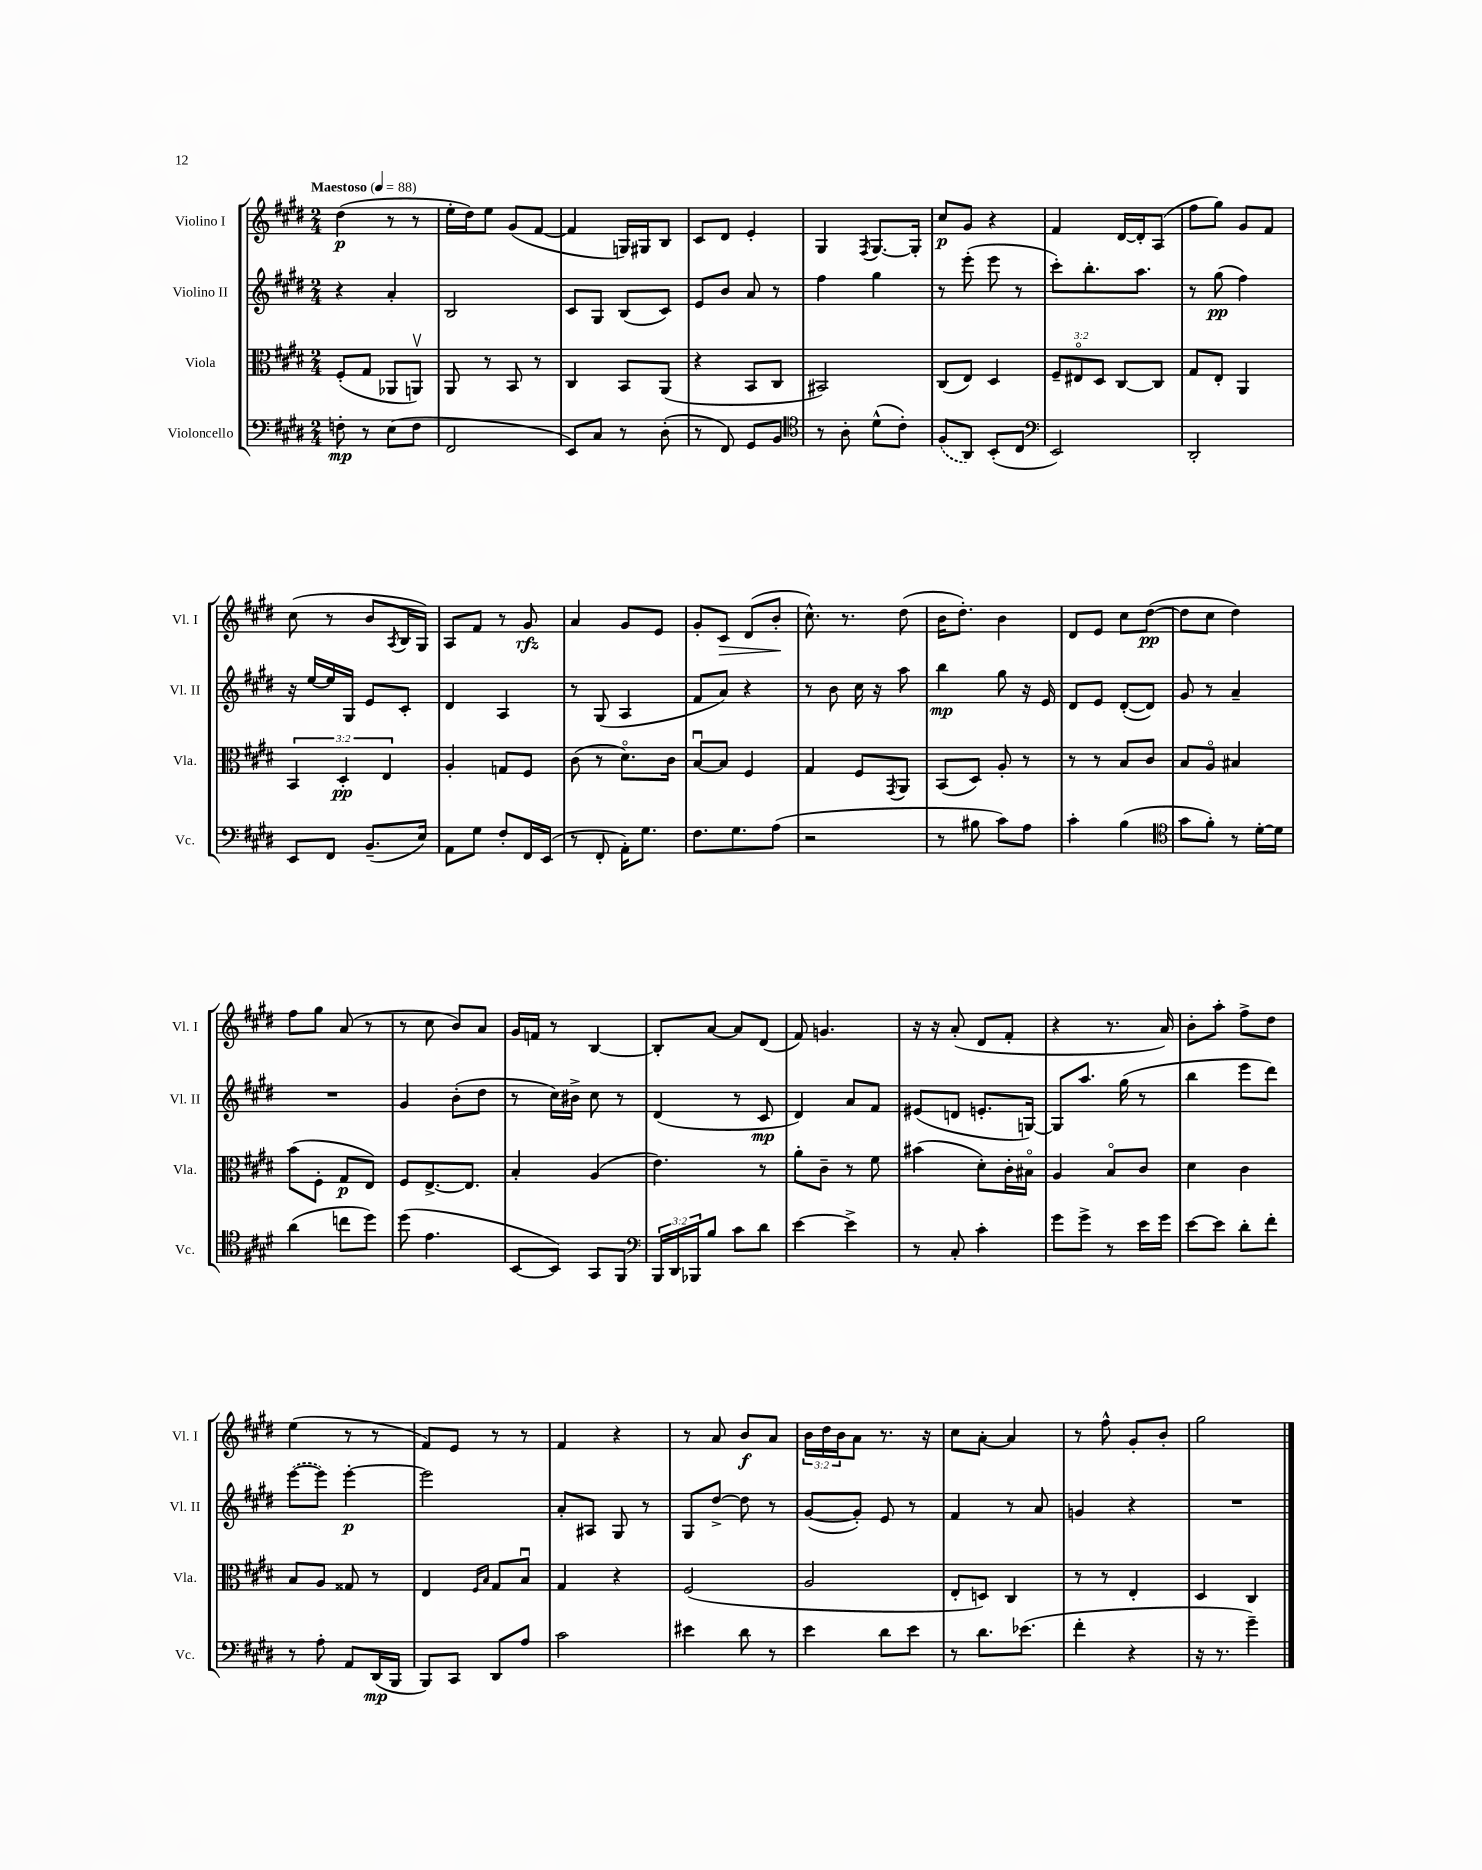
<<
\new StaffGroup <<
\new Staff = "s0" \with { instrumentName = "Violino I" shortInstrumentName = "Vl. I" } {
    \clef treble \key e \major \numericTimeSignature \time 2/4 \override Staff.TupletNumber.text = #tuplet-number::calc-fraction-text \tempo "Maestoso" 4 = 88
    dis''4\p( r8 r8 |
    e''16-. dis''16) e''8 gis'8( fis'8~ |
    fis'4 g16) gis16 b8 |
    cis'8 dis'8 e'4-. |
    gis4 \acciaccatura { fis8 } gis8.~ gis16-. |
    cis''8\p gis'8 r4 |
    fis'4 dis'16~ dis'16-. a8( |
    fis''8 gis''8) gis'8 fis'8 |
    cis''8( r8 b'8 \acciaccatura { a8 } b16 gis16) |
    a8 fis'8 r8 gis'8\rfz |
    a'4 gis'8 e'8 |
    gis'8-. cis'8\> dis'8( b'8-.\! |
    cis''8.-^) r8. dis''8( |
    b'16 dis''8.-.) b'4 |
    dis'8 e'8 cis''8 dis''8~\pp( |
    dis''8 cis''8 dis''4) |
    fis''8 gis''8 a'8( r8 |
    r8 cis''8 b'8) a'8 |
    gis'16 f'16 r8 b4~ |
    b8-. a'8~ a'8 dis'8( |
    fis'8) g'4. |
    r16 r16 a'8-.( dis'8 fis'8-. |
    r4 r8. a'16) |
    b'8-. a''8-. fis''8-> dis''8 |
    e''4( r8 r8 |
    fis'8) e'8 r8 r8 |
    fis'4 r4 |
    r8 a'8 b'8\f a'8 |
    \tuplet 3/2 { b'16 dis''16 b'16 } a'8 r8. r16 |
    cis''8 a'8~-. a'4 |
    r8 fis''8-^ gis'8-. b'8-. |
    gis''2 \bar "|." |
}
\new Staff = "s1" \with { instrumentName = "Violino II" shortInstrumentName = "Vl. II" } {
    \clef treble \key e \major \numericTimeSignature \time 2/4
    r4 a'4-. |
    b2 |
    cis'8 gis8 b8( cis'8) |
    e'8 b'8 a'8 r8 |
    fis''4 gis''4 |
    r8 e'''8-.( e'''8 r8 |
    cis'''8-.) b''8.-. a''8. |
    r8 gis''8\pp( fis''4) |
    r16 e''16~ e''16 gis16 e'8 cis'8-. |
    dis'4 a4 |
    r8 gis8( a4 |
    fis'8 a'8) r4 |
    r8 b'8 cis''16 r16 a''8 |
    b''4\mp gis''8 r16 e'16 |
    dis'8 e'8 dis'8~-.( dis'8) |
    gis'8 r8 a'4-- |
    R2 |
    gis'4 b'8-.( dis''8 |
    r8 cis''16) bis'16-> cis''8 r8 |
    dis'4( r8 cis'8\mp |
    dis'4) a'8 fis'8 |
    eis'8( d'8 e'8.-. g16~) |
    g8 a''8. gis''16( r8 |
    b''4 e'''8 dis'''8) |
    \once \slurDashed e'''8~( e'''8) e'''4~-.\p |
    e'''2 |
    a'8-. ais8 gis8 r8 |
    gis8 dis''8~-> dis''8 r8 |
    gis'8~( gis'8-.) e'8 r8 |
    fis'4 r8 a'8 |
    g'4 r4 |
    R2 \bar "|." |
}
\new Staff = "s2" \with { instrumentName = "Viola" shortInstrumentName = "Vla." } {
    \clef alto \key e \major \numericTimeSignature \time 2/4 \override Staff.TupletNumber.text = #tuplet-number::calc-fraction-text
    fis8-.( gis8 aes,8 a,8\upbow) |
    a,8 r8 b,8 r8 |
    cis4 b,8 a,8( |
    r4 b,8 cis8 |
    bis,2) |
    cis8( e8) dis4 |
    \tuplet 3/2 { fis8-- eis8\flageolet dis8 } cis8~ cis8 |
    gis8 e8-. a,4 |
    \tuplet 3/2 { b,4 dis4-.\pp e4 } |
    a4-. g8 fis8 |
    cis'8( r8 dis'8.\flageolet) cis'16 |
    b8~\downbow b8 fis4 |
    gis4 fis8 \acciaccatura { gis,8 } a,8 |
    b,8( dis8) a8-. r8 |
    r8 r8 b8 cis'8 |
    b8 a8\flageolet bis4 |
    b'8( fis8-. gis8\p e8) |
    fis8 e8.~-> e8. |
    b4-. a4( |
    e'4.) r8 |
    a'8-. cis'8-- r8 fis'8 |
    bis'4( dis'8-.) cis'16-. bis16\flageolet |
    a4 b8\flageolet cis'8 |
    dis'4 cis'4 |
    b8 a8 gisis8 r8 |
    e4 \grace { fis16 b16 } gis8 b8\downbow |
    gis4 r4 |
    fis2( |
    a2 |
    e8-. d8) cis4 |
    r8 r8 e4-. |
    dis4 cis4 \bar "|." |
}
\new Staff = "s3" \with { instrumentName = "Violoncello" shortInstrumentName = "Vc." } {
    \clef bass \key e \major \numericTimeSignature \time 2/4 \override Staff.TupletNumber.text = #tuplet-number::calc-fraction-text
    f8-.\mp r8 e8( f8 |
    fis,2 |
    e,8) cis8 r8 dis8-.( |
    r8 fis,8) gis,8 b,8 |
    \clef tenor r8 a8-. dis'8-^( cis'8-.) |
    \once \slurDashed fis8( a,8) b,8-.( cis8 |
    \clef bass e,2) |
    dis,2-. |
    e,8 fis,8 b,8.--( e16) |
    a,8 gis8 fis8-. fis,16 e,16( |
    r8 fis,8-. a,16-.) gis8. |
    fis8. gis8. a8( |
    r2 |
    r8 bis8 cis'8) a8 |
    cis'4-. b4( |
    \clef tenor gis'8 fis'8-.) r8 dis'16~-. dis'16 |
    a'4( c''8 dis''8) |
    dis''8( e'4. |
    b,8~ b,8) gis,8 fis,8 |
    \clef bass \tuplet 3/2 { b,,16 dis,16 bes,,16 } b8 cis'8 dis'8 |
    e'4~ e'4-> |
    r8 cis8-. cis'4-. |
    gis'8 gis'8-> r8 e'16 gis'16 |
    e'8~ e'8 dis'8-. fis'8-. |
    r8 a8-. a,8 dis,16\mp( b,,16 |
    b,,8) cis,8 dis,8 a8 |
    cis'2 |
    eis'4 dis'8 r8 |
    e'4 dis'8 e'8 |
    r8 dis'8. ees'8.( |
    fis'4-. r4 |
    r16 r8. gis'4--) \bar "|." |
}
>>
>>
\layout { \context { \Score \remove "Bar_number_engraver" } }
